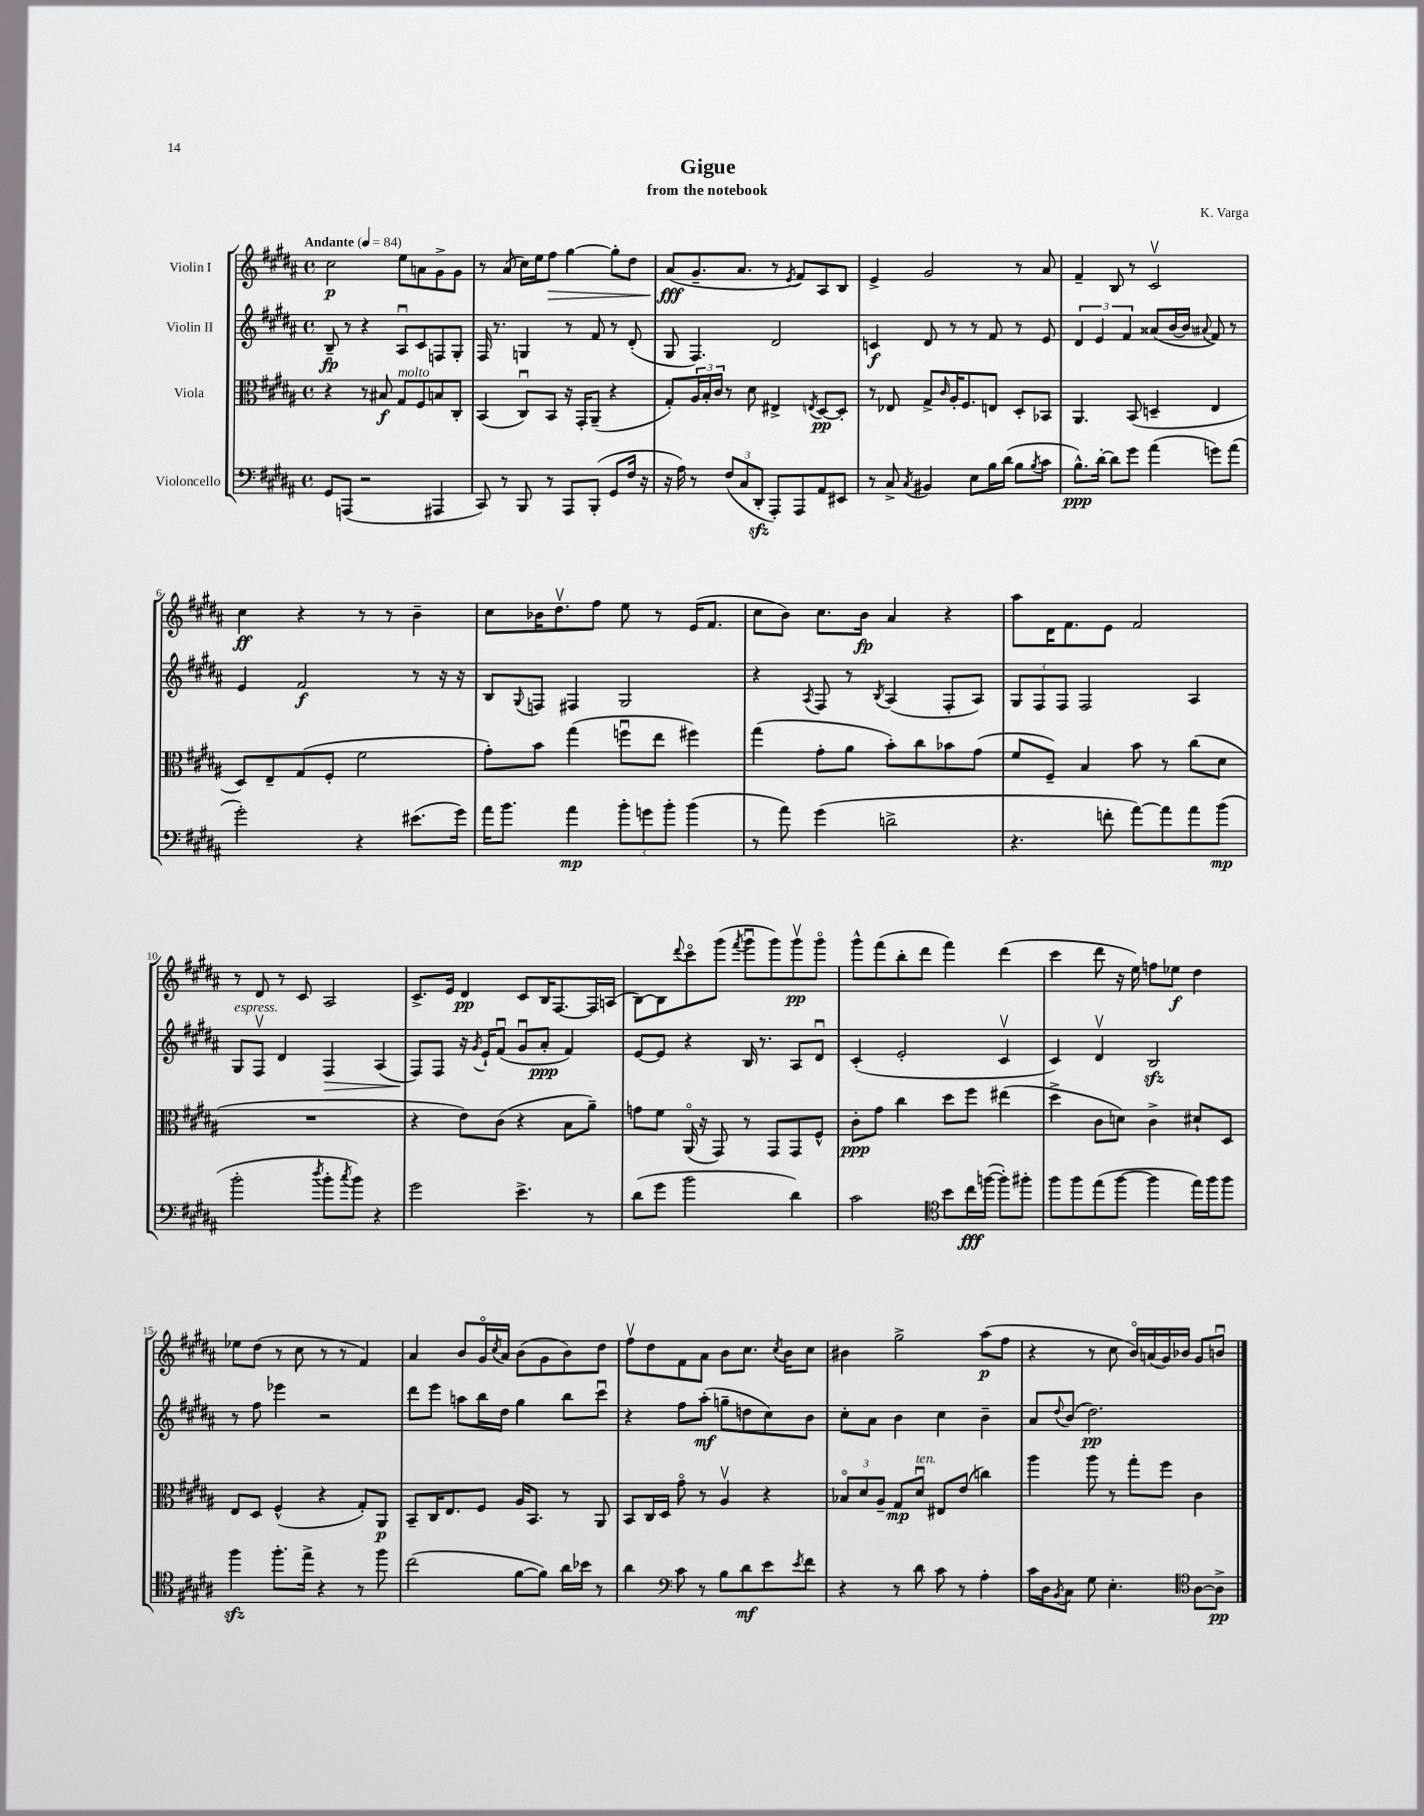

**kern	**kern	**kern	**kern
*staff4	*staff3	*staff2	*staff1
*clefF4	*clefC3	*clefG2	*clefG2
*k[f#c#g#d#a#]	*k[f#c#g#d#a#]	*k[f#c#g#d#a#]	*k[f#c#g#d#a#]
*M4/4	*M4/4	*M4/4	*M4/4
*met(c)	*met(c)	*met(c)	*met(c)
*MM84	*MM84	*MM84	*MM84
8GG#	4r	8B~	2cc#
(8AAA	.	8r	.
2r	8r	4r	.
.	8B#	.	.
.	8G#	8A#u	8ee
.	8F#	8c#	8a
4AAA#	8B	8F	8g#^
.	8C#'	8G#'	8g#
=	=	=	=
8CC#)	(4BB	16F#	8r
.	.	8.r	.
8r	.	.	(8a#
8BBB	8C#u)	4G	16cc#)
.	.	.	16ee
8r	8BB	.	8ff#
8AAA#	16r	8r	[4gg#
.	16GG#'	.	.
(8BBB'	(8AA#~	8f#	.
8GG#	4r	8r	8gg#']
16F#	.	(8d#'	8dd#
16r	.	.	.
=	=	=	=
16r	8G#')	8G#	(8a#
16A#)	.	.	.
8r	24A#	4.F#)	8.g#~
.	24B'	.	.
.	24c#	.	.
(12F#	8r	.	.
.	.	.	8.a#
12C#	.	.	.
.	8d#	.	.
12DD#'	.	.	.
8AAA#')	4E#^	2d#	8r
.	.	.	8qe
8AAA#	.	.	8f#)
.	8qE	.	.
8AA#	[8D#	.	8A#
8EE#	8D#']	.	8B
=	=	=	=
8r	8r	4c	4e^
8C#^	8E-	.	.
8qC#	.	.	.
4BB#	8G#^	8d#	2g#
.	16qqc#	.	.
.	16A#'	8r	.
.	8.F#	.	.
8E	.	8r	.
16B	8E	8f#	.
(16d#	.	.	.
8B	8D#'	8r	8r
8qB	.	.	.
8c#	8BB-	8e	8a#
=	=	=	=
8.B^^)	4.AA#	6d#	4f#~
.	.	6e	.
[16d#'	.	.	.
8d#]	.	.	8B
.	.	6f#	.
8g#	(8BB	.	8r
(4a#	4D~	(8a##	2c#v
.	.	[16b	.
.	.	16b]	.
.	.	8qqa#	.
8g)	4E	8f#)	.
(8a#	.	8r	.
=	=	=	=
2g#')	8D#)	4e	4cc#
.	8E~	.	.
.	(8G#	2f#	4r
.	8F#'	.	.
4r	2f#	.	8r
.	.	.	8r
(8.e#	.	8r	4b~
.	.	16r	.
16g#)	.	16r	.
=	=	=	=
16a#	8g#')	8B	8cc#
8.b	.	.	.
.	.	8qqG#	.
.	8b	8F	16b-
.	.	.	8.dd#v
4a#	(4gg#	4F#	.
.	.	.	8ff#
12b'	8ffu	2G#	8ee
12g	.	.	.
.	8ee	.	8r
12b'	.	.	.
(4b	4ff#)	.	(16e
.	.	.	8.f#
=	=	=	=
8r	(4gg#	4r	8cc#
8a#)	.	.	8b)
.	.	8qA#	.
(4g#	8g#'	8F#	8.cc#
.	8a#	8r	.
.	.	.	16b
.	.	8qB	.
2d^	8b')	(4A#	4a#
.	8cc#	.	.
.	8b-	8F#'	4r
.	(8g#	8A#)	.
=	=	=	=
4.r	8f#	12G#	8aa#
.	.	12F#	.
.	8F#~)	.	16d#
.	.	12F#	.
.	.	.	8.f#
.	4B	2F#	.
8f'	.	.	8e
[8a#)	8b	.	2f#
8a#]	8r	.	.
8a#	(8cc#	4A#	.
(8b	8d#	.	.
=	=	=	=
2b'	1r	8G#	8r
.	.	8F#v	8d#
.	.	4d#	8r
.	.	.	8c#
8qdd#	.	.	.
8b'	.	4F#	2A#
8qcc#	.	.	.
8b)	.	.	.
4r	.	(4A#	.
=	=	=	=
2g#	4r	8F#)	8.c#^
.	.	8F#	.
.	.	.	16e
.	8e)	16r	4d#
.	.	8qg#	.
.	.	16e`	.
.	(8c#	(8f#u	.
4.e^	4r	8g#u	8c#
.	.	8a#'	16B
.	.	.	[8.F#
.	8B	4f#)	.
8r	8a#~)	.	16F#]
.	.	.	(16A
=	=	=	=
(8d#	8g	[8e	[8B)
8g#	8f#	8e]	8B]
.	.	.	8qqddd#
2b	(16AA#o	4r	8ccc#o
.	16r	.	.
.	8GG#)	.	(8ggg#
.	.	.	8qfff#
.	8r	16B	8ggg#u
.	.	8.r	.
.	8GG#	.	8ggg#)
4d#)	8GG#	8A#	8ggg#v
.	8F#^^	8d#u	8ggg#o
=	=	=	=
2c#	8c#'	(4c#'	8ggg#^^
.	8g#	.	(8fff#
.	4cc#	2e'	8bb'
.	.	.	8ddd#
*clefC4	*	*	*
8b	8dd#	.	4fff#)
16cc#	8ff#	.	.
([16ff	.	.	.
8ff'])	(4ee#	4c#v	(4ddd#
8ff#'	.	.	.
=	=	=	=
8ff#	4dd#^	4c#)	4ccc#
8ff#	.	.	.
(8ee	8c#	4d#v	8ddd#
[8ff#	8d)	.	16r
.	.	.	16ee)
4ff#]	4c#^	2B	8ff
.	.	.	8ee-
16ee)	8d#`	.	4dd#
16ff#	.	.	.
8ff#	8D#	.	.
=	=	=	=
4ff#	8E	8r	8ee-
.	8D#	8ff#	(8dd#
8.ff#'	(4F#^^	4eee-	8r
.	.	.	8cc#
16ee^	.	.	.
4r	4r	2r	8r
.	.	.	8r
8r	8G#')	.	4f#)
8ff#	8AA#	.	.
=	=	=	=
(2cc#	8BB~	8ddd#	4a#
.	16C#	8eee	.
.	8.E	.	.
.	.	8aa	8b
.	8F#	16bb	16g#o
.	.	.	8qcc#
.	.	16dd#	16a#
[8f#	16A#	4gg#	(8b
.	8.BB	.	.
8f#])	.	.	8g#
16a#	8r	8bb	8b)
16b-	.	.	.
8r	8AA#	8ccc#u	8dd#
=	=	=	=
4a#	8BB	4r	8ff#v
.	16C#	.	8dd#
.	16D#	.	.
*clefF4	*	*	*
8c#	8g#o	8ff#	8f#
8r	8r	(8aa#'	8a#
8B	4A#v	8gg~	8b
8d#	.	8dd	8.cc#
8e	4r	8cc#)	.
.	.	.	8qcc#
.	.	.	16b
8qe	.	.	.
8f#	.	8b	8cc#
=	=	=	=
4r	12B-o	8cc#'	4b#
.	12d#	.	.
.	.	8a#	.
.	12A#~	.	.
8r	8G#	4b	2gg#^
8d#	8d#u	.	.
8c#	8E#	4cc#	.
8r	(8e	.	.
4A#'	4cc)	4b~	(8aa#
.	.	.	8ff#
=	=	=	=
16c#	4aa#	8a#	4r
16D#	.	.	.
8qBB	.	8qqdd#	.
8C#	.	(8b	.
8G#	8aa#	2.dd#)	8r
4.E'	8r	.	8cc#
.	8gg#'	.	16bo)
.	.	.	(16a
.	8ff#	.	16g#)
.	.	.	16b-
*clefC4	*	*	*
[8A#	4c#	.	8g#
8A#^]	.	.	8bu
==	==	==	==
*-	*-	*-	*-
